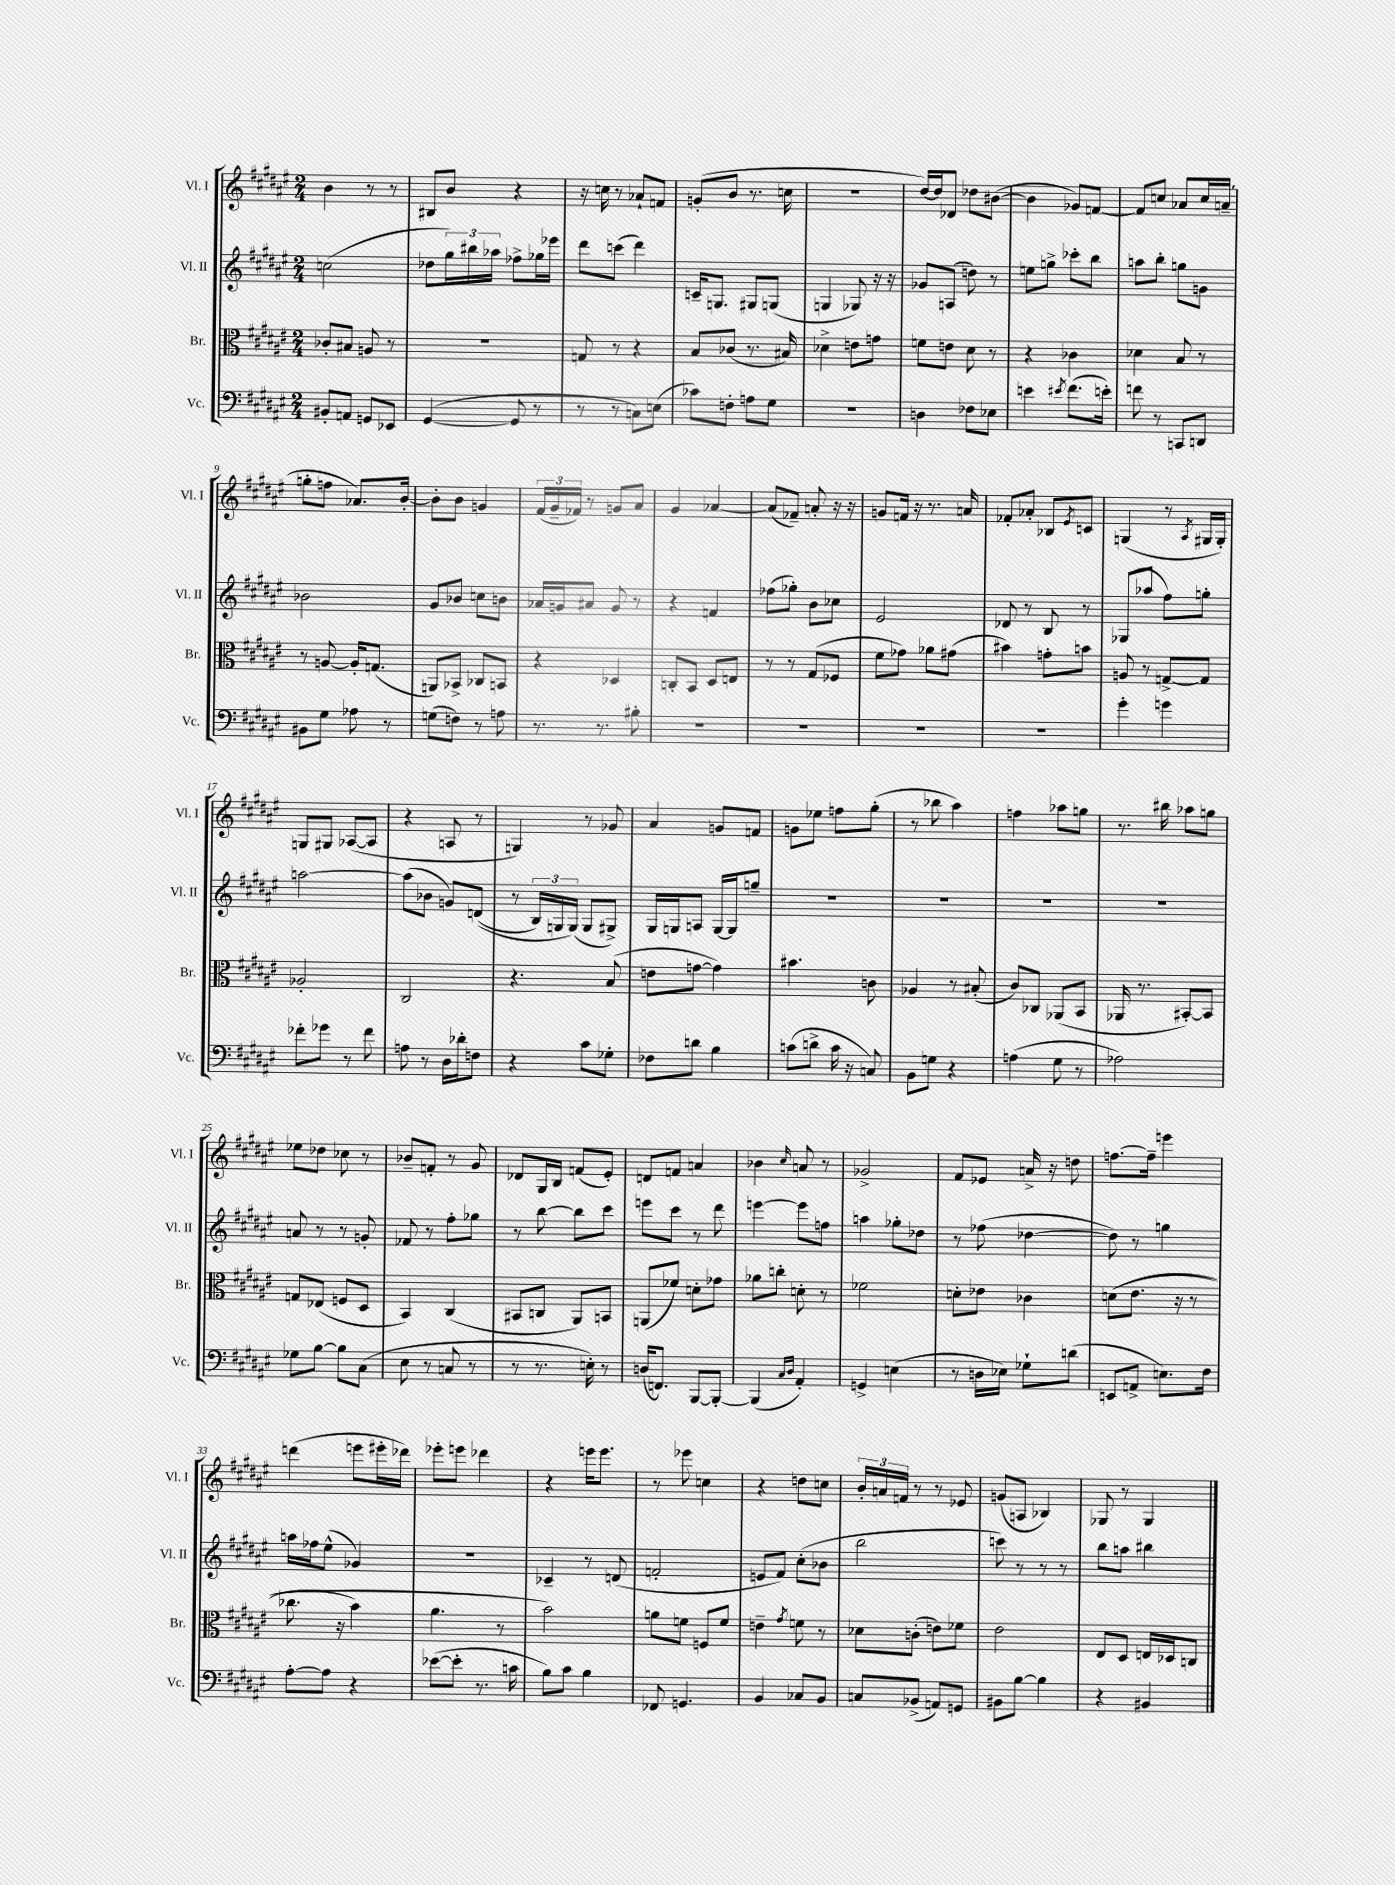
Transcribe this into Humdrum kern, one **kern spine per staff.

**kern	**kern	**kern	**kern
*part4	*part3	*part2	*part1
*staff4	*staff3	*staff2	*staff1
*I"Vc.	*I"Br.	*I"Vl. II	*I"Vl. I
*I'Vc.	*I'Br.	*I'Vl. II	*I'Vl. I
*clefF4	*clefC3	*clefG2	*clefG2
*k[f#c#g#d#a#e#]	*k[f#c#g#d#a#e#]	*k[f#c#g#d#a#e#]	*k[f#c#g#d#a#e#]
*M2/4	*M2/4	*M2/4	*M2/4
=1	=1	=1	=1
8BB#X'/L	8c-X'/L	(2ccn\	4b\
8AAn/J	8B#X/J	.	.
8GGn/L	8An/	.	8r
8EE-X/J	8r	.	8r
=2	=2	=2	=2
([4GG#/	2r	8dd-X\L	8B#X/L
.	.	24gg#\L)	8b/J
.	.	24bb#X\	.
.	.	24aa-X\JJ	.
8GG#/]	.	8ff-X^\L	4r
8r	.	16gg-X\L	.
.	.	16eee-X\JJ	.
=3	=3	=3	=3
8r	8Gn/	8ddd#\L	16r
.	.	.	16ccn\
8r	8r	(8cccn\J	8r
8Cn\L)	4r	4ddd#\)	8a-X`/L
(8En\J	.	.	8fn/J
=4	=4	=4	=4
8c-X\L)	8B/L	16cn~/KL	(8gn'/L
.	.	8.Gn/J	.
8Fn'\J	(8c-X/J	.	8b/J
8An\L	8.r	8G#X/L	8.r
8G#\J	.	(8Gn/J	.
.	16B#X/)	.	16ccn\
=5	=5	=5	=5
2r	4d-X^\	4Gn/	2r
.	8en\L	8G-X/)	.
.	8gn\J	16r	.
.	.	16r	.
=6	=6	=6	=6
4Dn\	8fn\L	8g-X/L	[16dd#/LL)
.	.	.	16dd#/J]
.	8en\J	(8An/J	8d-X/J
8F-X\L	8d#\	8ddn\)	8dd-X\L
8E-X\J	8r	8r	([8b#X\J
=7	=7	=7	=7
4en\	4r	8een\L	4b#\]
.	.	8ggn^\J	.
8qe#X/	.	.	.
(8.f#\L	4c-X\	8ccc-X'\L	8g-X/L)
.	.	8bb\J	[8fn/J
16en'\Jk)	.	.	.
=8	=8	=8	=8
8fn\	4d-X\	8aan\L	8f/L]
8r	.	8bb'\J	8ccn/J
8CCn/L	8B/	8ggn\L	8a-X/L
8DDn/J	8r	8gn\J	16cc/L
.	.	.	(16an~/JJ
!!LO:LB:g=z
=9	=9	=9	=9
8BB#X\L	8r	2b-X\	8ggn'\L
8G#\J	[8An/	.	8ffn\J
8A-X\	16A'/KL]	.	8.a-X/L)
.	(8.Gn/J	.	.
8r	.	.	.
.	.	.	[16b'/Jk
=10	=10	=10	=10
(8Gn\L	8AAn/L)	8g#/L	8b'\L]
8Fn\J)	8BB-X^/J	8b-X/J	8b\J
8r	8C-X/L	8ccn\L	4gn/
8An\	8BBn/J	8bn\J	.
=11	=11	=11	=11
8.r	4r	16a-X/LL	(24f#/LL
.	.	.	24g#~/
.	.	16gn/J	.
.	.	.	24f-X/JJ)
.	.	8a#X/J	8r
8.r	.	.	.
.	4D-X/	8g/	8gn/L
8B#X'\	.	8r	8a#/J
=12	=12	=12	=12
2r	8Cn'/L	4r	4g#/
.	8BB/J	.	.
.	8D#/L	4fn/	[4a-X/
.	8En/J	.	.
=13	=13	=13	=13
2r	8r	(8ff-X\L	(8a-/L]
.	8r	8gg-X'\J)	8f-X~/J)
.	(8G#/L	8b\L	8an'/
.	8F-X/J	8cc-X\J	16r
.	.	.	16r
=14	=14	=14	=14
2r	8f#\L	2e#/	8gn/L
.	8g-X\J)	.	16fn/Jk
.	.	.	16r
.	8a-X\L	.	8.r
.	(8g#X\J	.	.
.	.	.	16an/
=15	=15	=15	=15
2r	4b#X\)	8d-X/	8f-X'/L
.	.	8r	8a-X'/J
.	8gn'\L	8B/	8B-X/L
.	.	.	8qe#/
.	8bn\J	8r	8cn/J
=16	=16	=16	=16
4g#'\	8An/	(8G-X/L	(4Gn/
.	8r	8aa-X/J	.
4gn\	[8Gn^/L	8ff#\L)	8r
.	.	.	8qA#/
.	8G/J]	8ggn'\J	16G#X/LL
.	.	.	16G#'/JJ)
!!LO:LB:g=z
=17	=17	=17	=17
8f-X'\L	2A-X'/	[2aan\	8Gn/L
8g-X\J	.	.	8G#X/J
8r	.	.	([8A-X/L
8f-\	.	.	8A-/J]
=18	=18	=18	=18
8An\	2C#/	(8aa\L]	4r
8r	.	8b-X\J	.
16D#\LL	.	8gn/L)	8An/
16d-X'\J	.	.	.
8Fn\J	.	((8dn/J	8r
=19	=19	=19	=19
4r	4.r	8r	4Gn/)
.	.	24B/LL)	.
.	.	24Gn/	.
.	.	(24G/JJ)	.
8c#\L	.	8G/L	8r
8G-X'\J	(8B/	8G#X^/J)	8g-X/
=20	=20	=20	=20
8F-X\L	8en\L	16G#/LL	4a#/
.	.	16Gn/J	.
8dn\J	[8gn\J	8An/J	.
4B\	4g\])	[16G/LL	8gn/L
.	.	16G/J]	.
.	.	8ggn~/J	8fn/J
=21	=21	=21	=21
(8cn\L	4.b#X\	2r	8gn\L
8dn^\J	.	.	8ee-X\J
16c\	.	.	8ffn\L
16r	.	.	.
8Cn/)	8cn\	.	(8gg#'\J
=22	=22	=22	=22
8BB\L	4A-X/	2r	8r
8Gn\J	.	.	8bb-X\
4r	8r	.	4aa#\)
.	(8B#X'/	.	.
=23	=23	=23	=23
(4An\	8c#/L)	2r	4ffn\
.	8C-X/J	.	.
8G#\	(8AA-X/L	.	8aa-X\L
8r	8BB/J	.	8ggn\J
=24	=24	=24	=24
2A-X\)	16AA-X/	2r	8.r
.	8.r	.	.
.	.	.	16bb#X\
.	[8BB#X'/L)	.	8aa-X\L
.	8BB#/J]	.	8ggn\J
!!LO:LB:g=z
=25	=25	=25	=25
8G-X\L	8Gn/L	8an/	8ee-X\L
[8B\J	(8E-X/J	8r	8dd-X\J
8B\L]	8Fn/L	8r	8cc-X\
(8C#\J	8D#/J	8gn'/	8r
=26	=26	=26	=26
8E#\	4BB/)	8f-X/	8b-X~/L
8r	.	8r	8fn'/J
8Cn/	(4C#/	8ff#'\L	8r
8r	.	8gg-X\J	8g#/
=27	=27	=27	=27
8r	8BB#X/L	8r	8d-X/L
8.r	8Cn/J	[8bb\	16G#/L
.	.	.	16B/JJ
.	8AA#/L)	8bb\L]	(8fn/L
16En'\)	.	.	.
8r	8BBn/J	8ccc#\J	8e#'/J)
=28	=28	=28	=28
(16Dn/KL	(8AAn/L	8eeen\L	8dn/L
8.FFn/J)	.	.	.
.	8f-X/J)	8ccc#\J	8fn/J
[8BBB/L	8dn'\L	8r	4an/
8BBB'/J_	8g-X\J	8ddd#\	.
=29	=29	=29	=29
(4BBB/]	8a-X\L	[4eeen\	4b-X\
.	8ccn'\J	.	.
16qqC#/LL	.	.	.
16qqD#/JJ	.	.	16qqcc#/
4AA#'/)	8dn'\	8eee\L]	8an/
.	8r	8ffn\J	8r
=30	=30	=30	=30
4GGn^/	2f-X\	4aan\	2g-X^/
(4En\	.	8gg-X'\L	.
.	.	8dd-X\J	.
=31	=31	=31	=31
8r	8dn'\L	8r	8f#/L
16Dn\LL	8e-X\J	(8ff-X\	8e-X/J
16E-X\JJ)	.	.	.
8G-X`\L	4c-X\	[4dd-X\	16an^/
.	.	.	16r
(8dn\J	.	.	8ddn\
=32	=32	=32	=32
8EEn/L	((8dn\L	8dd-\])	[8.ffn\L
8AAn^/J	8.e#\J	8r	.
.	.	.	16ff~\Jk]
8.En\L)	.	4ggn\	4eeen\
.	16r	.	.
.	8r	.	.
16F#\Jk	.	.	.
!!LO:LB:g=z
=33	=33	=33	=33
[8A#'\L	8.cc-X\	16aan\LL	(4dddn\
.	.	16ff-X\J	.
8A#\J]	.	(8ee#^^\J	.
.	16r	.	.
4r	4b\)	4g-X/)	8eeen\L
.	.	.	16eee#X'\L
.	.	.	16ddd-X\JJ)
=34	=34	=34	=34
([8e-X\L	4.a#\	2r	8eee-X'\L
8e-'\J]	.	.	8eeen\J
8.r	.	.	4ddd-X\
.	8r	.	.
16cn\	.	.	.
=35	=35	=35	=35
8B\L)	2b\)	4c-X~/	4r
8c#\J	.	.	.
4B\	.	8r	16eeen\KL
.	.	.	8.eee\J
.	.	(8dn/	.
=36	=36	=36	=36
8FF-X/	8an\L	2fn'/	8r
4.GGn/	8fn\J	.	8eee-X\
.	8Fn/L	.	4ccn\
.	8f/J	.	.
=37	=37	=37	=37
4BB/	4en~\	8en/L	4r
.	.	8f#/J)	.
.	8qg#/	.	.
8C-X/L	8fn\	(8cc#'\L	8ddn\L
8BB/J	8r	8b-X\J	8ccn\J
=38	=38	=38	=38
8Cn/L	8d-X\L	2bb\	24b'/LL
.	.	.	24an/
.	.	.	24fn/JJ
(8BB-X^/J	(8cn'\J	.	8r
8AAn/L)	8en\L)	.	8r
8GGn/J	8f-X\J	.	8e-X/
=39	=39	=39	=39
8BB#X\L	2e#\	8cccn\)	(8gn/L
[8B\J	.	8r	8An/J
4B\]	.	8r	4B-X/)
.	.	8r	.
=40	=40	=40	=40
4r	8E#/L	8bb\L	8G-X/
.	8D#/J	8aan\J	8r
4BB#X/	16En/LL	4bb#X\	4G-/
.	16D-X/J	.	.
.	8Cn/J	.	.
==	==	==	==
*-	*-	*-	*-
